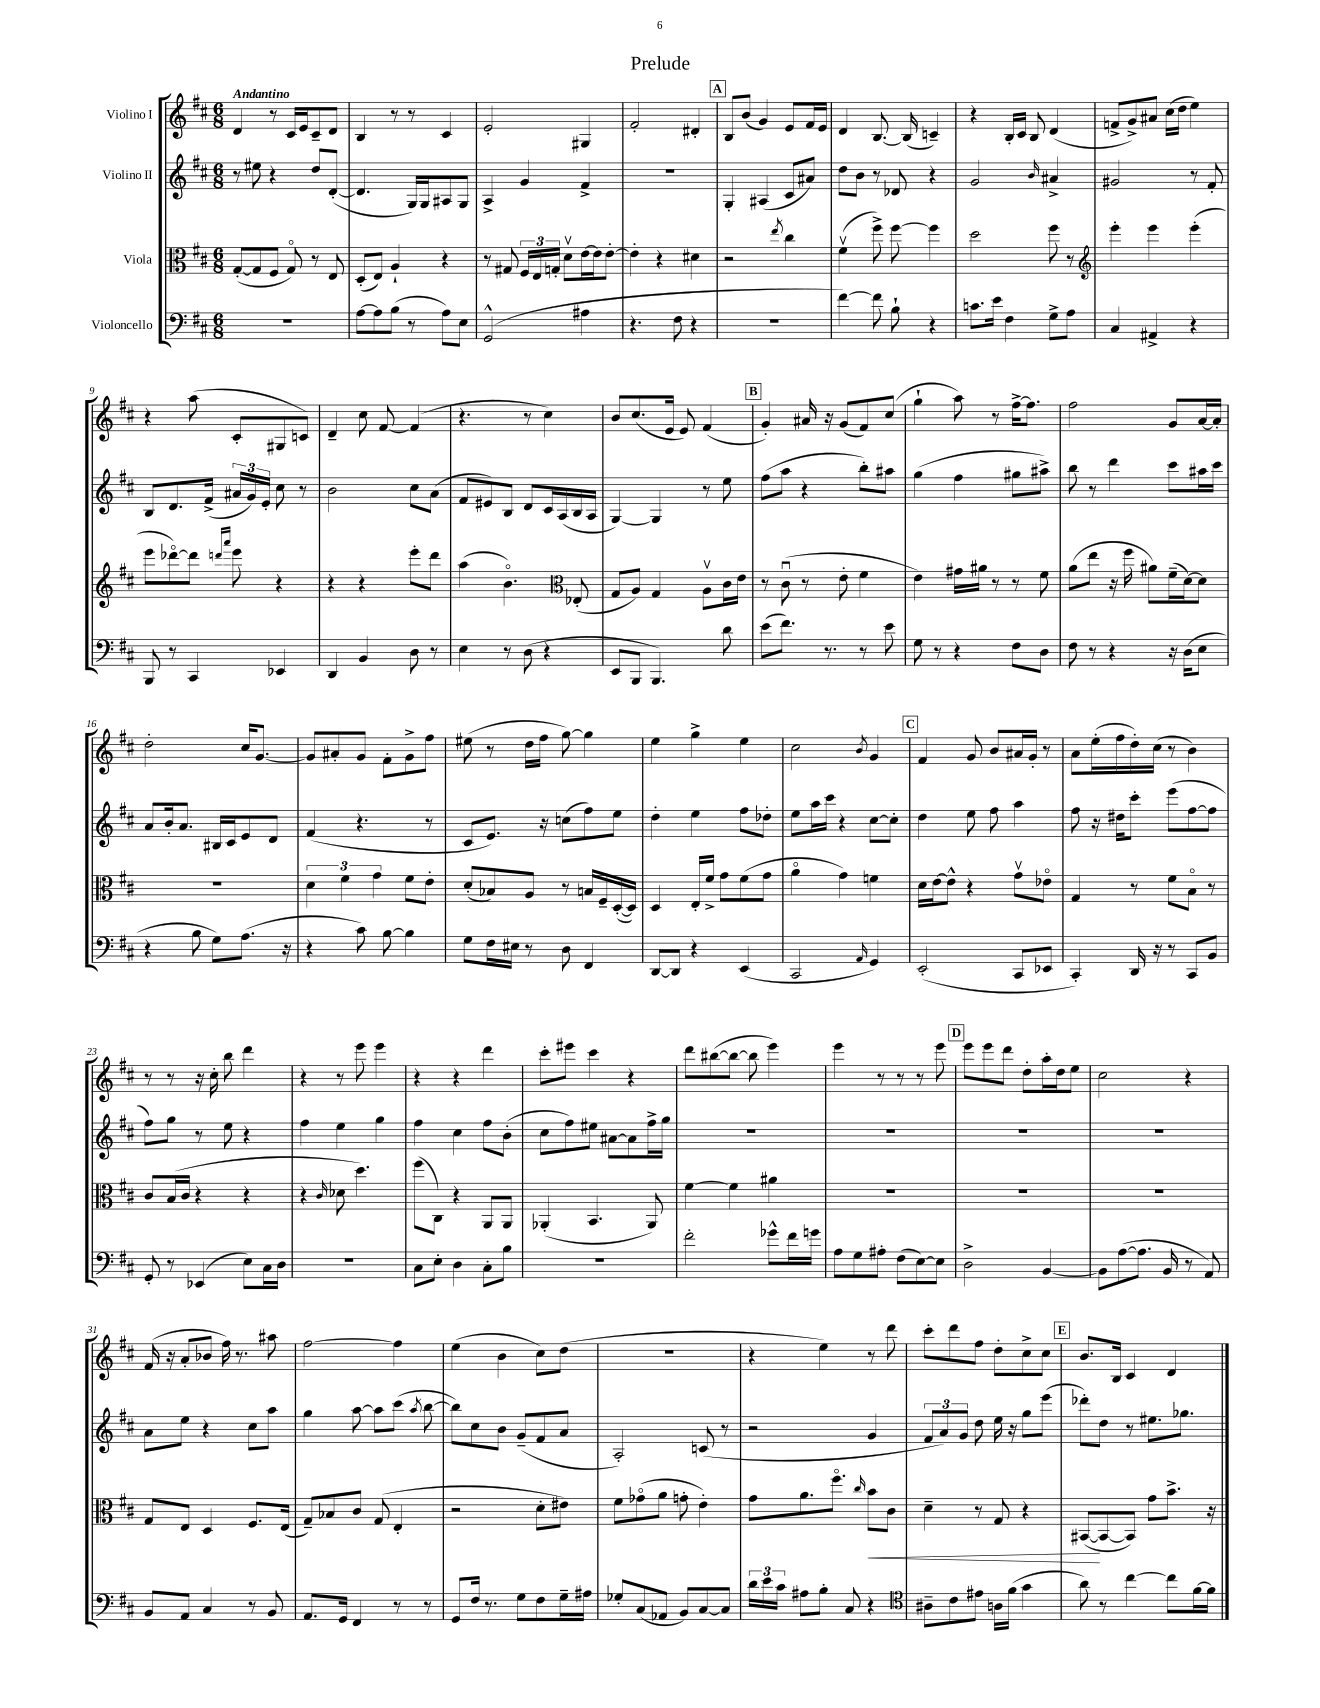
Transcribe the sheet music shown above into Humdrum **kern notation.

**kern	**kern	**kern	**kern
*staff4	*staff3	*staff2	*staff1
*clefF4	*clefC3	*clefG2	*clefG2
*k[f#c#]	*k[f#c#]	*k[f#c#]	*k[f#c#]
*M6/8	*M6/8	*M6/8	*M6/8
2.r	([8G'/L	8r	4d/
.	8G/]	8ee#\	.
.	8F#/J	4r	8r
.	8Go/)	.	16c#/LL
.	.	.	16e/J
.	8r	8dd/L	8c#~/
.	8E/	([8d'/J	8d/J
=	=	=	=
[8A\L	(8D'/L	4.d/]	4B/
8A\]	8E/J)	.	.
(8B\J	4A`/	.	8r
8r	.	16G/LL)	8r
.	.	16G/J	.
8A\L)	4r	8A#/	4c#/
8E\J	.	8G/J	.
=	=	=	=
(2GG^^/	8r	4A^/	2e'/
.	8G#/	.	.
.	24F#/LL	4g/	.
.	24E/	.	.
.	24G'/JJ	.	.
.	8dv\L	.	.
4A#\	[16e\L	4f#^/	4G#/
.	16e\]J	.	.
.	[8e'\J	.	.
=	=	=	=
4.r	4e'\]	2.r	2f#'/
.	4r	.	.
8F#\	.	.	.
4r	4d#\	.	4d#'/
=	=	=	=
2.r	2r	4G'/	8B/L
.	.	.	(8b/J
.	.	(4A#/	4g/)
.	8qee/	.	.
.	4cc#\	8c#/L	8e/L
.	.	8a#/J)	16f#/L
.	.	.	16e/JJ
=	=	=	=
[4f#\)	(4f#v\	8dd\L	4d/
.	.	8b\J	.
8f#\]	8ff#^\)	8r	[8.B/
8B`\	[8ff#\	8d-/	.
.	.	.	(16B/]
4r	4ff#\]	4r	4c~/)
=	=	=	=
8.c\L	2dd\	2g/	4r
16e\Jk	.	.	.
4F#\	.	.	16B'/LL
.	.	.	16c#/JJ
.	.	.	8B/
.	.	16qqb/	.
8G^\L	8ff#\	4a#^/	(4d/
8A\J	8r	.	.
=	=	=	=
*	*clefG2	*	*
4C#/	4eee'\	2g#/	8f^/L
.	.	.	8g^/)
4AA#^/	4eee\	.	8a#/J
.	.	.	(16cc#\LL
.	.	.	16dd\JJ
4r	(4eee'\	8r	4ee\)
.	.	8f#'/	.
=	=	=	=
8BBB/	8eee\L	8B/L	4r
8r	[8ddd-o\)	8.d/	.
4CC#/	8ddd-\]J	.	(8aa\
.	.	(16f#^/Jk	.
.	16qqddd/LL	.	.
.	16qqaaa/JJ	.	.
.	8eee\	24a#/LL	8c#'/L
.	.	24g/)	.
.	.	24e'/JJ	.
4EE-/	4r	8cc#\	8G#/
.	.	8r	8c/J)
=	=	=	=
4DD/	4r	2b\	4d~/
4BB/	4r	.	8cc#\
.	.	.	[8f#/
8D\	8eee'\L	8cc#\L	(4f#/]
8r	8ddd\J	(8a\J	.
=	=	=	=
4E\	(4aa\	8f#/L	4.r
.	.	8e#/)	.
8r	4.bo\)	8B/J	.
(8D\	.	8d/L	8r
4r	.	16c#/L	4cc#\)
.	.	(16A/	.
*	*clefC3	*	*
.	(8E-'/	16B/	.
.	.	16A/JJ	.
=	=	=	=
8EE/L	8G/L	[4G/)	8b/L
8BBB/J	8A/J)	.	(8.cc#/
4.BBB/)	4G/	4G/]	.
.	.	.	16e/Jk
.	.	.	8e/)
.	8Av\L	8r	(4f#/
8d\	16c#\L	8ee\	.
.	16e\JJ	.	.
=	=	=	=
(8e\L	8r	(8ff#\L	4g'/)
8.f#\J)	(8c#u\	8aa\J	.
.	8r	4r	16a#/
8.r	.	.	16r
.	8e'\	.	(8g/L
8r	4f#\	8bb'\L)	8f#/)
8e\	.	8aa#\J	(8cc#/J
=	=	=	=
8G\	4e\)	(4gg\	4gg`\
8r	.	.	.
4r	16g#\LL	4ff#\	8aa\)
.	16a#\JJ	.	.
.	8r	.	8r
8F#\L	8r	8gg#\L	[16ff#^\LK
.	.	.	8.ff#\]J
8D\J	8f#\	8aa#^\J)	.
=	=	=	=
8F#\	(8a\L	8bb\	2ff#\
8r	8ee\J	8r	.
4r	16r	4ddd\	.
.	16ff#\	.	.
.	8a#\L)	.	.
16r	(16f#~\L	8ccc#\L	8g/L
(16D\LK	[16d\J)	.	.
8E\J	8d\]J	16aa#\L	[16a/L
.	.	16ccc#\JJ	16a'/]JJ
=	=	=	=
4r	2.r	8a/L	2dd'\
.	.	16b'/k	.
.	.	8.a/J	.
8B\	.	.	.
8G\L)	.	16B#/LL	.
.	.	16c#/J	.
(8.A\J	.	8e/	16cc#/LK
.	.	.	[8.g/J
.	.	8d/J	.
16r	.	.	.
=	=	=	=
4r	6d\	(4f#/	8g/]L
.	.	.	8a#'/
.	6f#\	.	.
8c#\)	.	4.r	8g/J
.	6g\	.	.
[8B\	.	.	8f#'\L
4B\]	8f#\L	.	8g^\
.	8e'\J	8r	8ff#\J
=	=	=	=
8G\L	(8d'/L	8c#/L	(8ee#\
16F#\L	8B-/)	8.e/J)	8r
16E#\JJ	.	.	.
8r	8A/J	.	16dd\LL
.	.	16r	16ff#\JJ
8D\	8r	(8cc\L	[8gg\)
4FF#/	16B/LL	8ff#\)	4gg\]
.	16F#~/	.	.
.	([16D'/	8ee\J	.
.	16D/]JJ)	.	.
=	=	=	=
[8DD/L	4D/	4dd'\	4ee\
8DD/]J	.	.	.
4r	16E'/LL	4ee\	4gg^\
.	16f#^/JJ	.	.
.	8g\L	.	.
(4EE/	(8f#\	8ff#\L	4ee\
.	8g\J	8dd-'\J	.
=	=	=	=
2CC#/	4ao\	8ee\L	2cc#\
.	.	16aa\L	.
.	.	16ccc#\JJ	.
.	4g\)	4r	.
16qqAA/	.	.	8qb/
4GG/)	4f\	[8cc#\L	4g/
.	.	8cc#'\]J	.
=	=	=	=
(2EE'/	16d\LL	4dd\	4f#/
.	[16e\J	.	.
.	8e^^\]J	.	.
.	4r	8ee\	8g/
.	.	8ff#\	8b/L
8CC#/L	8gv\L	4aa\	16a#/L
.	.	.	16g'/JJ
8EE-/J	8e-o\J	.	8r
=	=	=	=
4CC#'/)	4G/	8ff#\	8a\L
.	.	16r	(16ee'\L
.	.	16dd#\LK	16ff#\
16DD/	8r	8ccc#'\J	16dd'\)
16r	.	.	(16cc#\JJ
8r	8f#\L	(8eee\L	8r
8CC#/L	8Bo\J	[8ff#\	4b\)
8BB/J	8r	8ff#\]J	.
=	=	=	=
8GG'/	8c#/L	8ff#\L)	8r
8r	(16B/L	8gg\J	8r
.	16c#/JJ	.	.
(4EE-/	4r	8r	16r
.	.	.	16cc#'\
.	.	8ee\	8bb\
8E\L)	4r	4r	4ddd\
16C#\L	.	.	.
16D\JJ	.	.	.
=	=	=	=
2.r	4r	4ff#\	4r
.	16qqc#/	.	.
.	8d-\	4ee\	8r
.	4.dd\)	.	8eee\
.	.	4gg\	4eee\
=	=	=	=
8C#\L	(8ff#\L	4ff#\	4r
8E'\J	8C#\J)	.	.
4D\	4r	4cc#\	4r
8C#'\L	8AA/L	8ff#\L	4ddd\
8B\J	8AA/J	(8b'\J	.
=	=	=	=
2.r	(4AA-'/	8cc#\L	8ccc#'\L
.	.	8ff#\)	8eee#\J
.	4.BB/	8ee#\J	4ccc#\
.	.	[8a#\L	.
.	.	8a#\]	4r
.	8AA-/)	16ff#^\L	.
.	.	16gg\JJ	.
=	=	=	=
2f#'\	[4f#\	2.r	8ddd\L
.	.	.	([8bb#\
.	4f#\]	.	8bb#\_J
.	.	.	8bb#\]
8g-^^\L	4a#\	.	4eee\)
16f#\L	.	.	.
16g\JJ	.	.	.
=	=	=	=
8A\L	2.r	2.r	4eee\
8G\	.	.	.
8A#'\J	.	.	8r
(8F#\L	.	.	8r
[8E\)	.	.	8r
8E\]J	.	.	8eee\
=	=	=	=
2D^\	2.r	2.r	8eee\L
.	.	.	8eee\
.	.	.	8ddd\J
.	.	.	8dd'\L
[4BB/	.	.	16aa'\L
.	.	.	16dd\J
.	.	.	8ee\J
=	=	=	=
8BB\]L	2.r	2.r	2cc#\
([8A\	.	.	.
8.A\]J	.	.	.
16BB/	.	.	.
8r	.	.	4r
8AA/)	.	.	.
=	=	=	=
8BB/L	8G/L	8a\L	(16f#/
.	.	.	16r
8AA/J	8E/J	8ee\J	8a'/L
4C#/	4D/	4r	8b-/J
.	.	.	16ff#\)
.	.	.	8.r
8r	8.F#/L	8cc#\L	.
8BB/	.	8aa\J	8aa#\
.	(16E/Jk	.	.
=	=	=	=
8.AA/L	8G~/L)	4gg\	[2ff#\
.	8B-/	.	.
16GG/Jk	.	.	.
4FF#/	8c#/J	[8aa\	.
.	(8G/	8aa\]L	.
8r	4E'/	(8ccc#\J	4ff#\]
.	.	8qaa/	.
8r	.	[8bb\	.
=	=	=	=
8GG/L	2r	8bb\]L)	(4ee\
16F#/Jk	.	8cc#\	.
8.r	.	.	.
.	.	8b\J	4b\
8G\L	.	(8g~/L	.
8F#\	8d'\L	8f#/	8cc#\L)
16G~\L	8e#\J)	8a/J	(8dd\J
16A#\JJ	.	.	.
=	=	=	=
8G-'/L	8f#\L	2A'/)	2.r
(8C#/	(8g-o\	.	.
8AA-/J	8a\J	.	.
8BB/L)	8g'\	.	.
[8C#/	4e'\)	(8c/	.
8C#/]J	.	8r	.
=	=	=	=
24d\LL	8g\L	2r	4r
24e\	.	.	.
24c#\JJ	.	.	.
8A#\L	8.a\	.	.
8B'\J	.	.	4ee\)
.	8.ff#o\J	.	.
8C#/	.	.	.
.	16qqcc#/	.	.
4r	8b\L	4g/	8r
.	8c#\J	.	8ddd\
=	=	=	=
*clefC4	*	*	*
8A#~\L	4d~\	12f#/L	8ccc#'\L
.	.	12a/)	.
8c#\	.	.	8ddd\
.	.	12g/J	.
8e#\J	8r	8dd\	8ff#\J
16A\LL	8G/	16ee\	8dd'\L
(16f#\JJ	.	16r	.
4g\	4r	8gg\L	8cc#^\
.	.	(8eee\J	8cc#\J
=	=	=	=
8a\)	([8BB#/L	8ddd-'\L)	8.b/L
8r	8BB#/_	8dd\J	.
.	.	.	16B/Jk
[4cc#\	8BB#/]J)	8r	4c#/
.	8g\L	8.ee#\L	.
8cc#\]L	8.b^\J	.	4d/
.	.	8.gg-\J	.
[16f#\L	.	.	.
16f#\]JJ	16r	.	.
==	==	==	==
*-	*-	*-	*-
